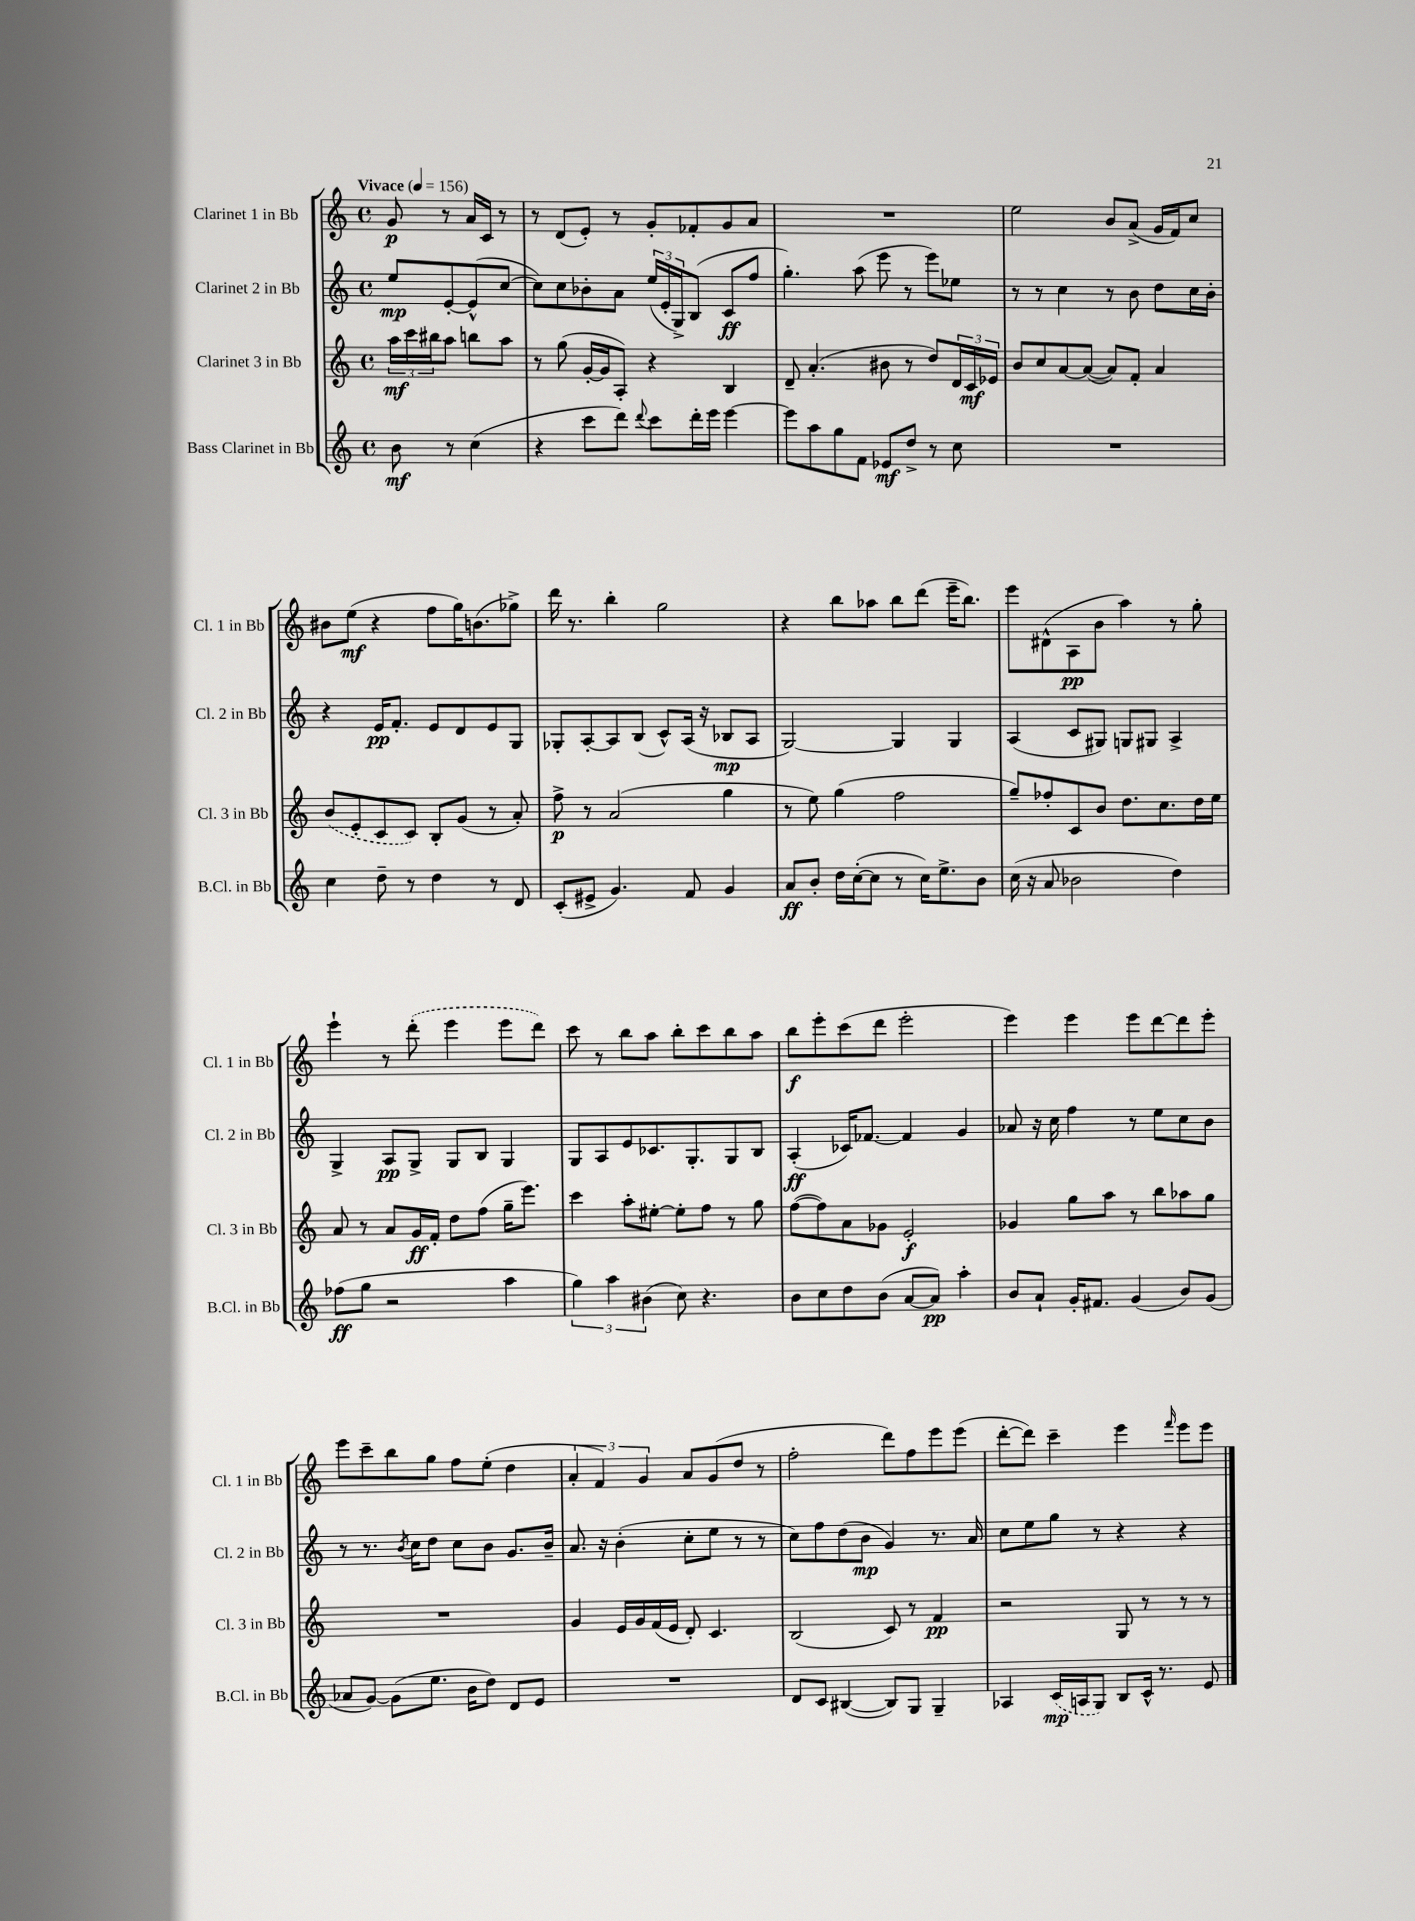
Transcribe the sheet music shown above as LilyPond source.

<<
\new StaffGroup <<
\new Staff = "s0" \with { instrumentName = "Clarinet 1 in Bb" shortInstrumentName = "Cl. 1 in Bb" } {
    \clef treble \key c \major \defaultTimeSignature \time 4/4 \partial 2 \tempo "Vivace" 4 = 156
    g'8\p r8 a'16 c'16 r8 |
    r8 d'8( e'8-.) r8 g'8-. fes'8-. g'8 a'8 |
    R1 |
    e''2 b'8 a'8->( g'16 f'16) c''8 |
    bis'8 e''8\mf( r4 f''8 g''16) b'8.( ges''8->) |
    d'''16 r8. b''4-. g''2 |
    r4 b''8 aes''8 b''8 d'''8( e'''16-- b''8.) |
    e'''8 dis'8-^( a8\pp b'8 a''4) r8 g''8-. |
    e'''4-! r8 \once \slurDashed d'''8-.( e'''4 e'''8 d'''8) |
    c'''8 r8 b''8 a''8 b''8-. c'''8 b''8 a''8 |
    b''8\f e'''8-. c'''8( d'''8 e'''2-. |
    e'''4) e'''4 e'''8 d'''8~ d'''8 e'''8-. |
    e'''8 c'''8-- b''8 g''8 f''8 e''8-.( d''4 |
    \tuplet 3/2 { a'4-. f'4) g'4 } a'8 g'8( d''8 r8 |
    f''2-. d'''8) f''8 e'''8 e'''8( |
    d'''8~-. d'''8) c'''4-- e'''4 \grace { f'''16 } e'''8 e'''8 \bar "|." |
}
\new Staff = "s1" \with { instrumentName = "Clarinet 2 in Bb" shortInstrumentName = "Cl. 2 in Bb" } {
    \clef treble \key c \major \defaultTimeSignature \time 4/4 \partial 2
    e''8\mp e'8~-. e'8-^( c''8~ |
    c''8) c''8 bes'8-. a'8 \tuplet 3/2 { e''16( e'16-. g16->) } b8( c'8\ff f''8 |
    g''4.-.) a''8( e'''8 r8 e'''8) ees''8 |
    r8 r8 c''4 r8 b'8 d''8 c''16 b'16-. |
    r4 e'16\pp f'8.-. e'8 d'8 e'8 g8 |
    ges8-. a8~-. a8 b8( c'8-^) a16( r16 bes8\mp a8 |
    g2~) g4 g4 |
    a4( c'8 gis8) g8 gis8 a4-> |
    g4-> a8\pp g8-> g8 b8 g4 |
    g8 a8 e'8 ces'8. g8.-. g8 b8 |
    a4-.\ff( ces'16) fes'8.~ fes'4 g'4 |
    aes'8 r16 c''16 f''4 r8 e''8 c''8 b'8 |
    r8 r8. \acciaccatura { b'8 } c''16 d''8 c''8 b'8 g'8. b'16-- |
    a'8. r16 b'4-.( c''8-. e''8 r8 r8 |
    c''8) f''8 d''8( b'8\mp g'4) r8. a'16 |
    c''8 e''8 g''8 r8 r4 r4 \bar "|." |
}
\new Staff = "s2" \with { instrumentName = "Clarinet 3 in Bb" shortInstrumentName = "Cl. 3 in Bb" } {
    \clef treble \key c \major \defaultTimeSignature \time 4/4 \partial 2
    \tuplet 3/2 { a''16\mf c'''16 bis''16 } a''8 b''8 a''8 |
    r8 g''8( g'16~-. g'16 a8-.) r4 b4 |
    d'8-- a'4.-.( bis'8 r8 d''8) \tuplet 3/2 { d'16 c'16\mf ees'16 } |
    b'8 c''8 a'8~ a'8~( a'8) f'8-. a'4 |
    \once \slurDashed b'8( e'8-. c'8 c'8) b8-. g'8( r8 a'8-.) |
    f''8->\p r8 a'2( g''4 |
    r8 e''8) g''4( f''2 |
    g''8--) fes''8-. c'8 b'8 d''8. c''8. d''16 e''16 |
    a'8 r8 a'8 g'16\ff f'16-. d''8 f''8( g''16-- e'''8.) |
    c'''4 a''8-. eis''8~-. eis''8-. f''8 r8 g''8 |
    f''8~( f''8) a'8 ges'8 e'2-.\f |
    ges'4 g''8 a''8 r8 b''8 aes''8 g''8 |
    R1 |
    g'4 e'16 g'16 f'16( e'16 d'8-.) c'4. |
    b2( c'8) r8 f'4\pp |
    r2 g8 r8 r8 r8 \bar "|." |
}
\new Staff = "s3" \with { instrumentName = "Bass Clarinet in Bb" shortInstrumentName = "B.Cl. in Bb" } {
    \clef treble \key c \major \defaultTimeSignature \time 4/4 \partial 2
    b'8\mf r8 c''4( |
    r4 c'''8 d'''8) \appoggiatura { d'''8 } c'''8 d'''16-. e'''16 e'''4~ |
    e'''8 a''8 g''8 f'8 ees'8\mf d''8-> r8 c''8 |
    R1 |
    c''4 d''8-- r8 d''4 r8 d'8 |
    c'8-.( eis'8-> g'4.) f'8 g'4 |
    a'8\ff b'8-. d''16 c''16~-.( c''8 r8 c''16) e''8.-> b'8 |
    c''16( r16 a'8 bes'2 d''4) |
    fes''8\ff( g''8 r2 a''4 |
    \tuplet 3/2 { g''4) a''4 bis'4( } c''8) r4. |
    b'8 c''8 d''8 b'8( a'8~ a'8\pp) a''4-. |
    b'8 a'8-! g'16-. fis'8. g'4( b'8) g'8( |
    aes'8 g'8~) g'8( e''8. b'16 d''8) d'8 e'8 |
    R1 |
    d'8 c'8 bis4~( bis8) g8 g4-- |
    aes4 \once \slurDashed c'16\mp( a16 g8) b8 c'16-^ r8. e'8 \bar "|." |
}
>>
>>
\layout { \context { \Score \remove "Bar_number_engraver" } }
